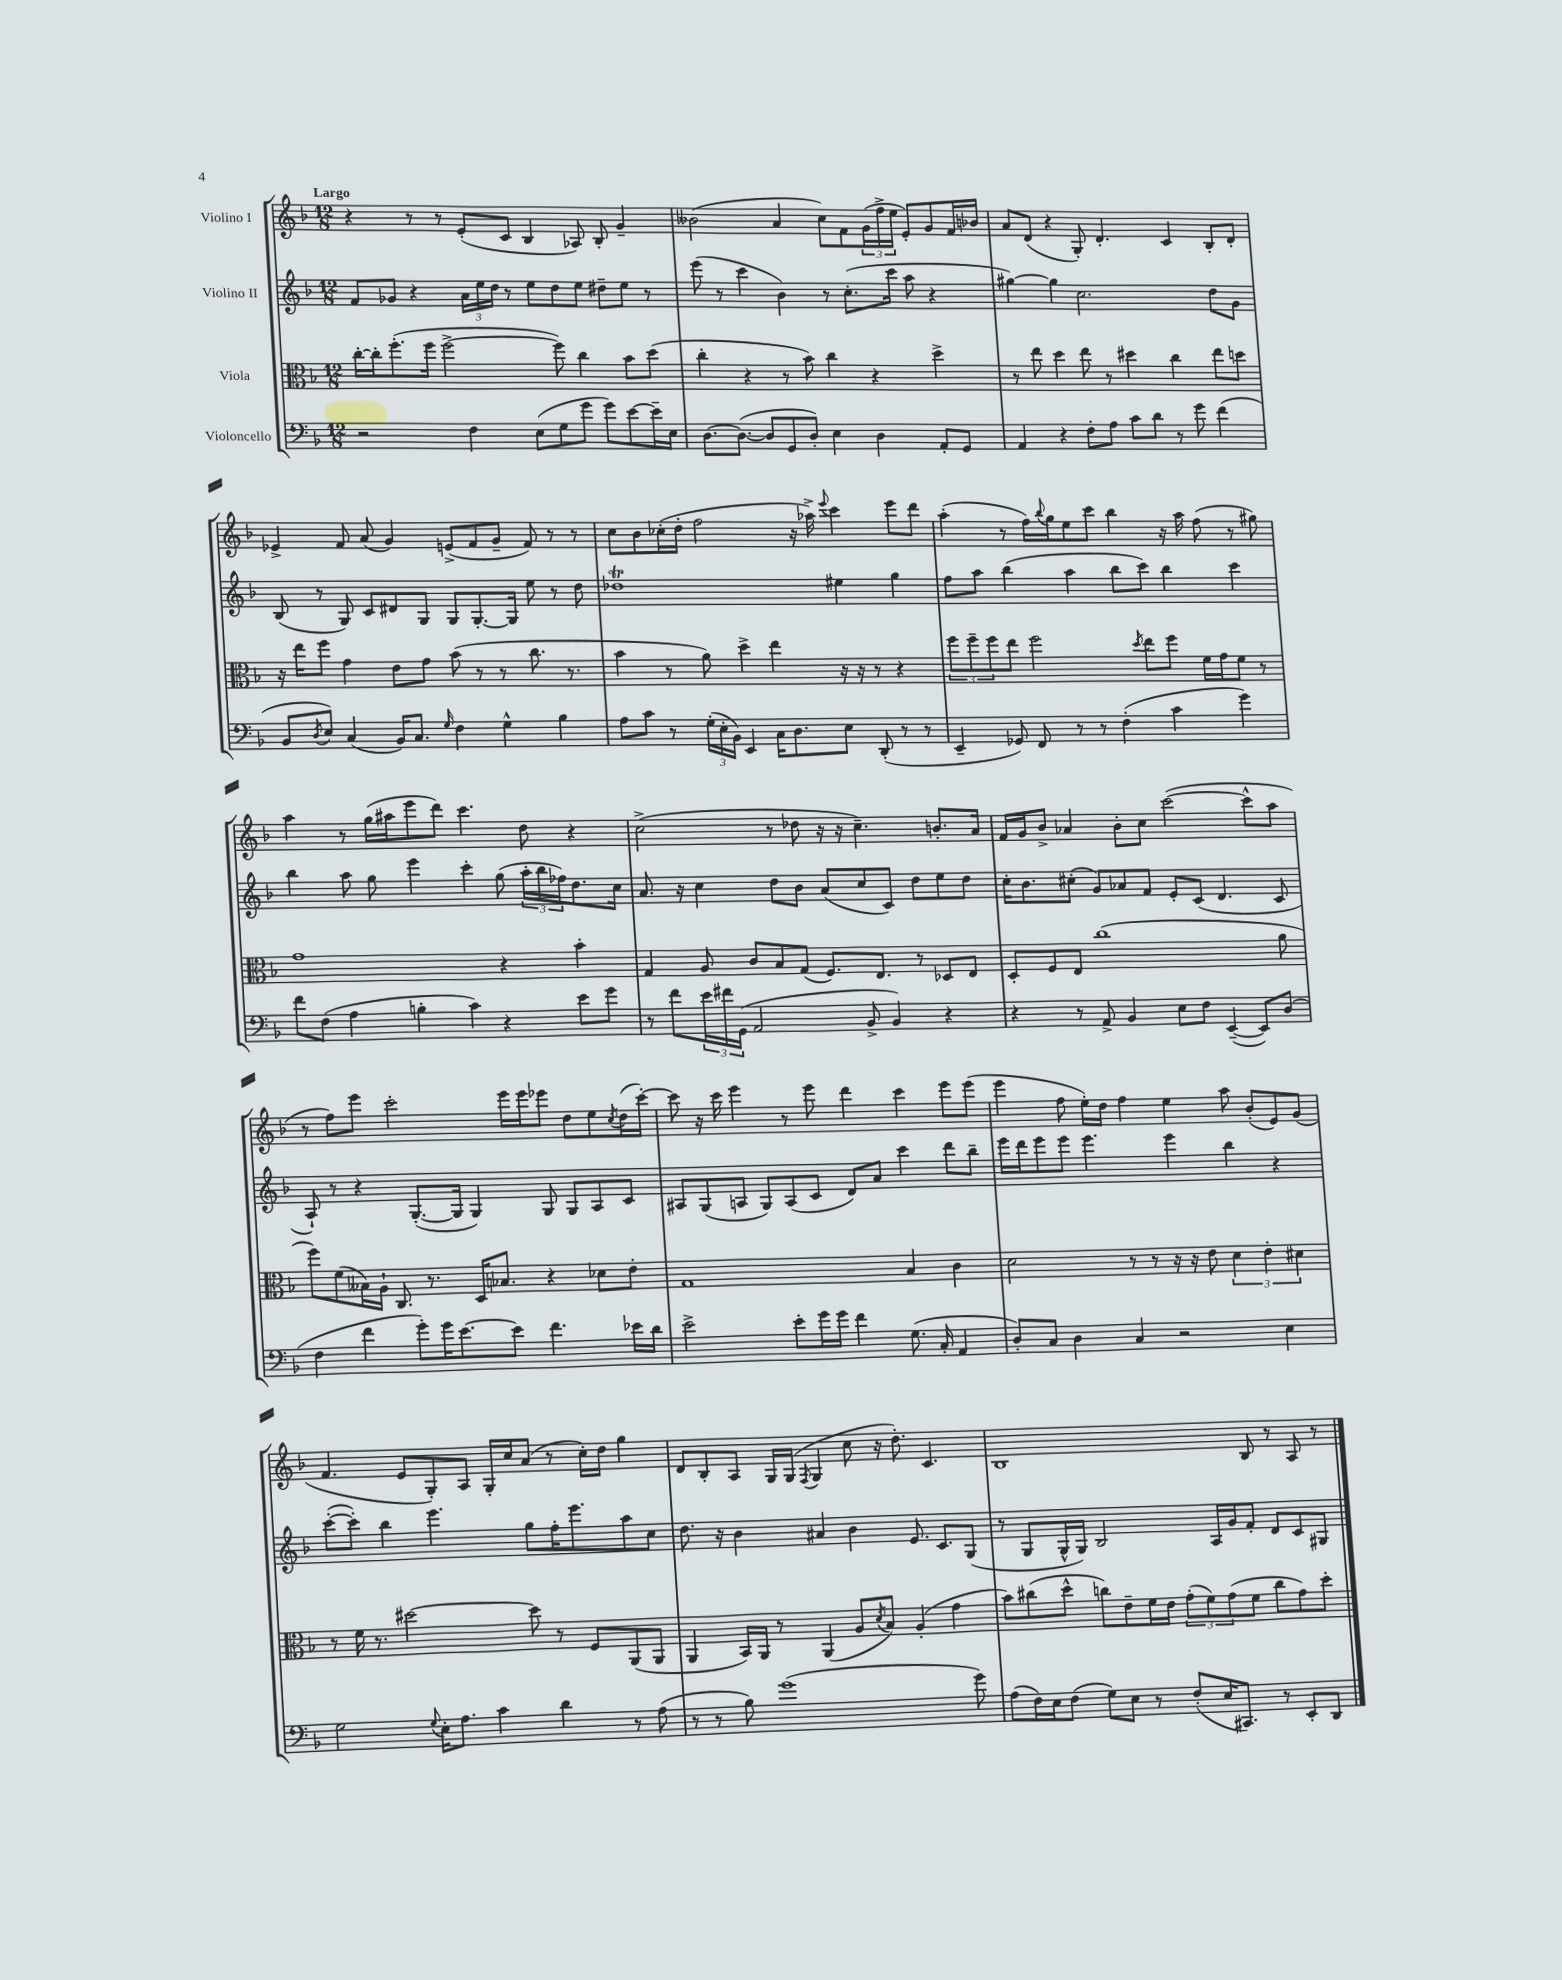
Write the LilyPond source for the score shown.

<<
\new StaffGroup <<
\new Staff = "s0" \with { instrumentName = "Violino I" } {
    \clef treble \key f \major \numericTimeSignature \time 12/8 \tempo "Largo"
    r4 r8 r8 e'8-.( c'8 bes4 aes8) bes8-. g'4-- |
    beses'2( a'4 c''8) f'8 \tuplet 3/2 { g'16( f''16-> e''16 } e'8-.) g'8 f'16 bes'16 |
    a'8 d'8( r4 g8-.) d'4.-. c'4 bes8-. d'8-. |
    ees'4-> f'8 a'8( g'4) e'8->( f'8 g'8-- f'8) r8 r8 |
    c''8 bes'8 ces''16-.( d''16-. f''2 r16 aes''16->) \appoggiatura { e'''8 } c'''4 e'''8 d'''8 |
    a''4-.( r8 f''16) \appoggiatura { bes''8 } g''16 e''8 c'''8 bes''4 r16 a''16 f''8( r8 gis''8) |
    a''4 r8 g''16( ais''16 e'''8 d'''8) c'''4. d''8 r4 |
    c''2->( r8 des''8 r16 r16 c''4.--) b'8.-. a'16 |
    f'16 g'16 bes'8-> aes'4 bes'8-. c''8 c'''2~( c'''8-^ a''8 |
    r8 f''8) e'''8 c'''2-. e'''16 e'''16 ees'''8 d''8 e''8 \acciaccatura { c''8 } d''16( c'''16~-.) |
    c'''8 r16 c'''16 e'''4 r8 e'''8 d'''4 c'''4 e'''8 e'''8( |
    e'''4 f''8 e''16-.) d''16 f''4 e''4 a''8 bes'8-.( e'8) g'8( |
    f'4. e'8 g8-.) a8 g16-. c''16 a'8( r8 c''16-.) d''16 g''4 |
    d'8 bes8-. a8 g16 g16( \acciaccatura { f8 } g4 c''8 r16 d''8.-.) c'4. |
    bes1 bes8 r8 a8 r8 \bar "|." |
}
\new Staff = "s1" \with { instrumentName = "Violino II" } {
    \clef treble \key f \major \numericTimeSignature \time 12/8
    f'8 ges'8 r4 \tuplet 3/2 { a'16 e''16 d''16 } r8 e''8 d''8 e''8 dis''8-- e''8 r8 |
    e'''8( r8 c'''4 bes'4) r8 c''8.-.( c'''16 a''8 r4 |
    gis''4~) gis''4 c''2. d''8 g'8 |
    bes8( r8 g8) c'8 dis'8 g8 g8 g8.~-. g16 e''8 r8 d''8 |
    des''1\trill eis''4 g''4 |
    f''8 a''8 bes''4( a''4 bes''8 c'''8) bes''4 c'''4 |
    bes''4 a''8 g''8 e'''4 c'''4-. g''8( \tuplet 3/2 { a''16-. bes''16 fes''16) } d''8. c''16 |
    a'8. r16 c''4 d''8 bes'8 a'8( c''8 c'8) d''8 e''8 d''8 |
    c''16-. bes'8. cis''8-.( g'8) aes'8 f'8 e'8-. c'8( d'4. c'8 |
    a8-!) r8 r4 g8.~-.( g16 g4) g8 g8 a8 c'8 |
    ais8 g8( a8 g8) a8( c'8 d'8) a'8 c'''4 d'''8 bes''8-- |
    e'''16 d'''16 e'''8 e'''8 e'''4. e'''4 bes''4 r4 |
    c'''8~-.( c'''8-.) bes''4 e'''4. g''8 f''16-. e'''8. a''8 c''8 |
    d''8. r16 bes'4 ais'4 bes'4 e'8. c'8. g8( |
    r8 g8 g16-^ g16) bes2 a16 g'16 f'8-. d'8 c'8 gis8 \bar "|." |
}
\new Staff = "s2" \with { instrumentName = "Viola" } {
    \clef alto \key f \major \numericTimeSignature \time 12/8
    c''16~-. c''16-. f''8.-.( f''16 f''2~-> f''8) c''4 bes'8 d''8( |
    c''4-. r4 r8 bes'8) c''4 r4 d''4-> |
    r8 e''8 d''4 e''8 r8 dis''4 c''4 e''8 d''8 |
    r16 e''16 f''8 g'4 e'8 g'8 bes'8( r8 r8 c''8. r8. |
    bes'4 r8 a'8) d''4-> e''4 r16 r16 r8 r4 |
    \tuplet 3/2 { f''8 f''8-- f''8 } e''8 f''2 \acciaccatura { d''8 } e''8 f''8 f'16 g'16 f'8 r8 |
    g'1 r4 bes'4-. |
    g4 a8 c'8 bes8 g8( f8.) e8. r8 des8 e8 |
    d8-. f8 e8 c''1( a'8 |
    f''8) f'8( beses16) a16-! c8. r8. d16 bes8. r4 des'8 e'8-. |
    g1 bes4 c'4 |
    d'2 r8 r8 r16 r16 e'8 \tuplet 3/2 { d'4 e'4-. dis'4 } |
    r8 f'16 r8. dis''2~ dis''8 r8 f8 a,8( a,8 |
    a,4 bes,16) a,16 r8 a,4( a8 \acciaccatura { d'8 } bes8) a4-.( g'4 |
    bes'8) cis''8( d''8-^ c''8) e'8-- f'16 e'16 \tuplet 3/2 { g'8-.( f'8) g'8( } f'8 c''8 g'8) d''8-. \bar "|." |
}
\new Staff = "s3" \with { instrumentName = "Violoncello" } {
    \clef bass \key f \major \numericTimeSignature \time 12/8
    r2 f4 e8( g8 g'8 g'8) e'8~ e'16-- e16 |
    d8.~ d8.~( d8 g,8 d8-.) e4 d4 a,8-. g,8 |
    a,4 r4 f8-. a8 c'8 d'8 r8 g'8 f'4( |
    bes,8 \acciaccatura { d8 } e8) c4( bes,16) c8. \grace { g16 } f4 g4-^ bes4 |
    a8 c'8 r8 \tuplet 3/2 { g16-.( e16-. bes,16) } e,4 c16 d8. e8 d,8-.( r8 r8 |
    e,4-- ges,8) f,8 r8 r8 f4-.( c'4 g'4) |
    f'8 f8( a4 b4-. c'4) r4 e'8 g'8 |
    r8 f'8 \tuplet 3/2 { e'16 fis'16 g,16( } a,2 bes,8-> bes,4) r4 |
    r4 r8 a,8-> bes,4 e8 f8 e,4~--( e,8) d8( |
    f4 f'4 g'8-.) g'16 e'8.~ e'8 f'4. ees'16 d'16 |
    e'2-> e'8-. g'16 g'16 f'4 g8.( c16-. a,4 |
    d8-.) c8 d4 c4 r2 e4 |
    g2 \appoggiatura { g8 } e16-. a8. c'4 d'4 r8 a8( |
    r8 r8 bes8) g'1( g'8) |
    a8( f16) e16 f8( g8) e8 r8 f8-.( e16 cis,8.) r8 e,8-. d,8 \bar "|." |
}
>>
>>
\layout { \context { \Score \remove "Bar_number_engraver" } }
